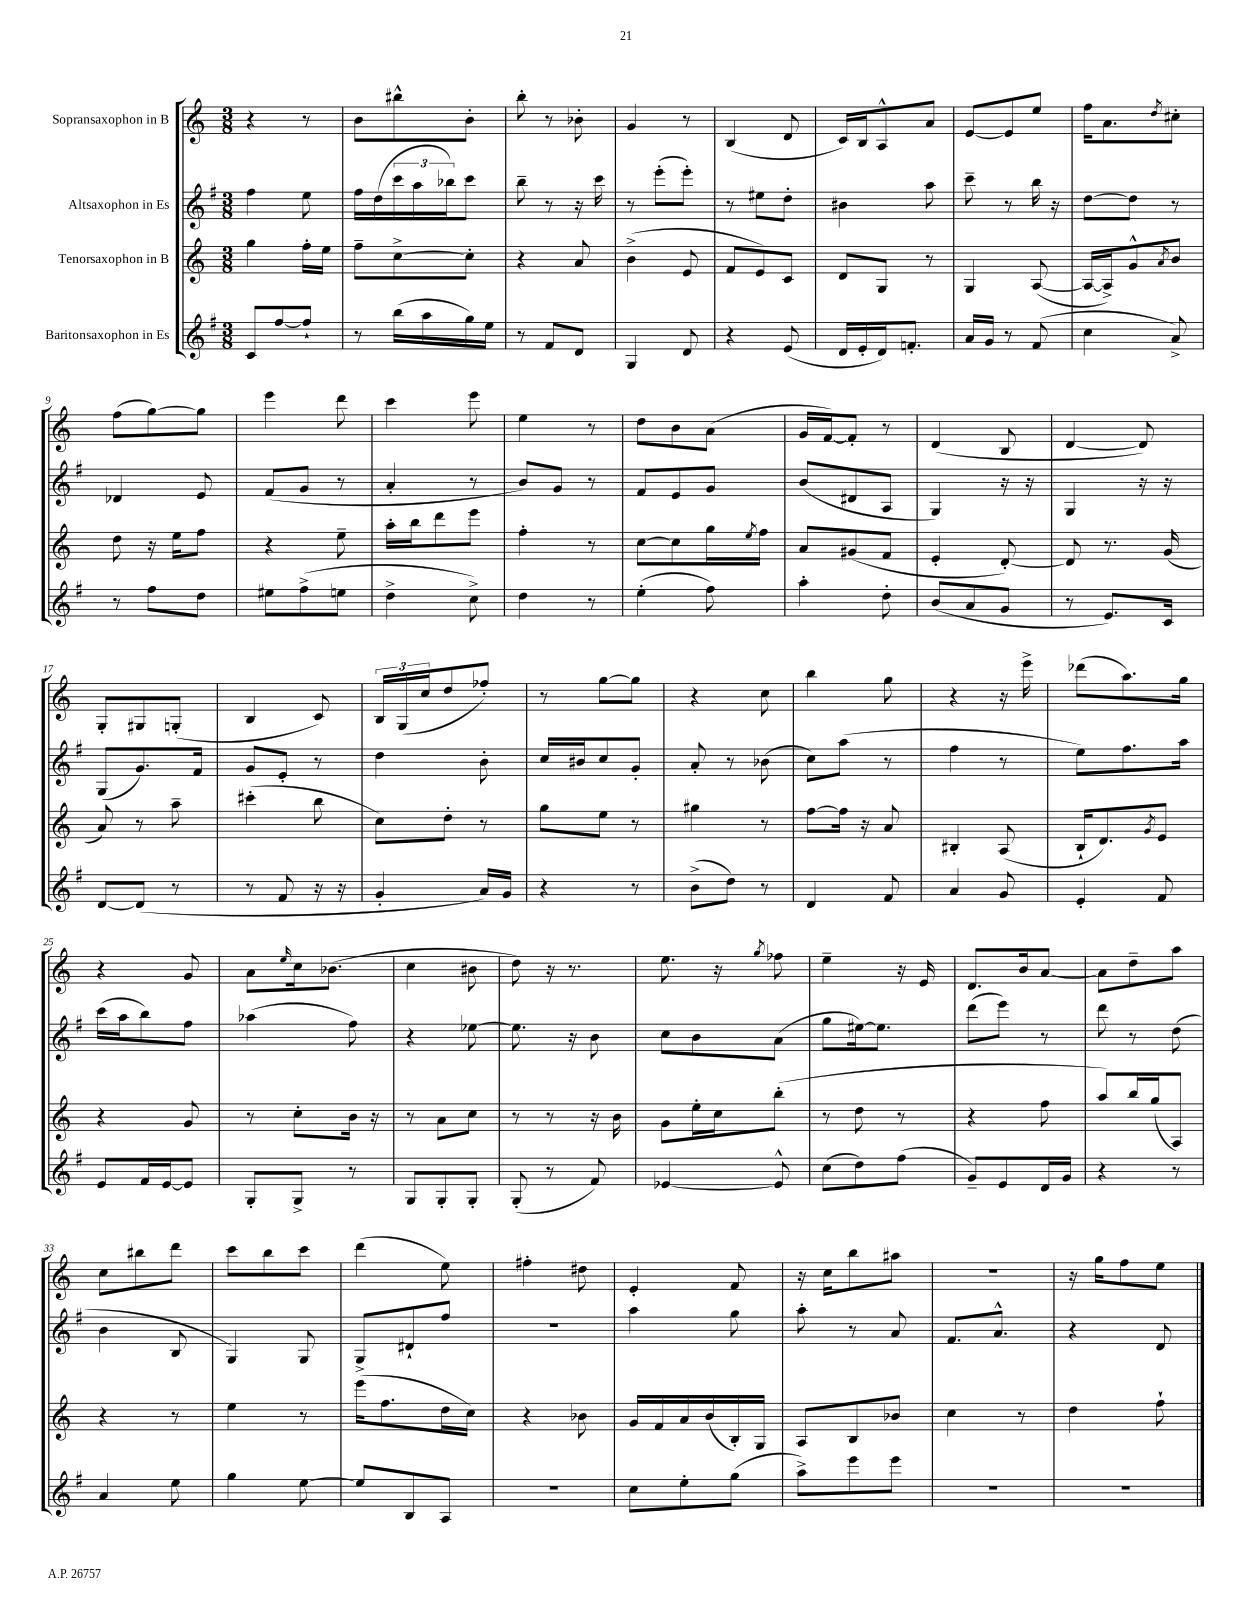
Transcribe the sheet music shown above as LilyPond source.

<<
\new StaffGroup <<
\new Staff = "s0" \with { instrumentName = "Sopransaxophon in B" } {
    \clef treble \key c \major \numericTimeSignature \time 3/8
    r4 r8 |
    b'8 bis''8-^ b'8-. |
    b''8-. r8 bes'8-. |
    g'4 r8 |
    b4( d'8 |
    c'16) b16 a8-^ a'8 |
    e'8~ e'8 e''8 |
    f''16 a'8. \acciaccatura { d''8 } cis''8-. |
    f''8( g''8~) g''8 |
    e'''4 d'''8 |
    c'''4 e'''8 |
    e''4 r8 |
    d''8 b'8 a'8( |
    g'16 f'16~) f'8-. r8 |
    d'4( b8 |
    d'4~ d'8) |
    g8-. gis8 g8-.( |
    b4 c'8) |
    \tuplet 3/2 { b16 g16( c''16 } d''8 fes''8-.) |
    r8 g''8~ g''8 |
    r4 c''8 |
    b''4 g''8 |
    r4 r16 e'''16-> |
    des'''8( a''8.) g''16 |
    r4 g'8 |
    a'8 \grace { e''16 } c''16 bes'8.( |
    c''4 bis'8 |
    d''8) r16 r8. |
    e''8. r16 \acciaccatura { g''8 } fes''8 |
    e''4-- r16 e'16 |
    d'8. b'16 a'8~ |
    a'8 d''8-- a''8 |
    c''8 bis''8 d'''8 |
    c'''8 b''8 c'''8 |
    d'''4( e''8) |
    fis''4-. dis''8 |
    e'4-. f'8 |
    r16 c''16 b''8 ais''8 |
    R4. |
    r16 g''16 f''8 e''8 \bar "|." |
}
\new Staff = "s1" \with { instrumentName = "Altsaxophon in Es" } {
    \clef treble \key g \major \numericTimeSignature \time 3/8
    fis''4 e''8 |
    fis''16 d''16( \tuplet 3/2 { c'''16 a''16 bes''16) } c'''8 |
    b''8-- r8 r16 c'''16 |
    r8 e'''8-.( e'''8-.) |
    r8 eis''8 d''8-. |
    bis'4 a''8 |
    c'''8-- r8 b''16 r16 |
    d''8~ d''8 r8 |
    des'4 e'8 |
    fis'8( g'8 r8 |
    a'4-. r8 |
    b'8) g'8 r8 |
    fis'8 e'8 g'8 |
    b'8( dis'8 a8 |
    g4) r16 r16 |
    g4 r16 r16 |
    g8( g'8.) fis'16 |
    g'8 e'8-. r8 |
    d''4 b'8-. |
    c''16 bis'16 c''8 g'8-. |
    a'8-. r8 bes'8( |
    c''8) a''8( r8 |
    fis''4 r8 |
    e''8) fis''8. a''16 |
    c'''16( a''16 b''8) fis''8 |
    aes''4( fis''8) |
    r4 ees''8~ |
    ees''8. r16 b'8 |
    c''8 b'8 a'8( |
    g''8 eis''16~) eis''8. |
    d'''8( e'''8) r8 |
    d'''8 r8 d''8( |
    b'4 b8 |
    g4) g8 |
    g8-> dis'8-! fis''8 |
    R4. |
    a''4 g''8 |
    a''8-. r8 a'8 |
    fis'8. a'8.-^ |
    r4 d'8 \bar "|." |
}
\new Staff = "s2" \with { instrumentName = "Tenorsaxophon in B" } {
    \clef treble \key c \major \numericTimeSignature \time 3/8
    g''4 f''16-. e''16 |
    f''8-- c''8~-> c''8-. |
    r4 a'8 |
    b'4->( e'8 |
    f'8 e'8) c'8 |
    d'8 g8 r8 |
    g4 a8~( |
    a16~ a16->) g'8-^ \acciaccatura { a'8 } b'8 |
    d''8 r16 e''16 f''8 |
    r4 e''8-- |
    a''16-. b''16 d'''8 e'''8 |
    f''4-. r8 |
    c''8~ c''8 g''16 \acciaccatura { e''8 } f''16 |
    a'8 gis'8( f'8 |
    e'4-. d'8~-.) |
    d'8 r8. g'16( |
    a'8) r8 a''8-- |
    cis'''4-.( b''8 |
    c''8) d''8-. r8 |
    g''8 e''8 r8 |
    gis''4 r8 |
    f''8~ f''16 r16 a'8 |
    bis4-. a8( |
    b16-! d'8.) \acciaccatura { g'8 } e'8 |
    r4 g'8 |
    r8 c''8-. b'16 r16 |
    r8 a'8 c''8 |
    r8 r8 r16 b'16 |
    g'8 e''16-. c''16 b''8-.( |
    r8 d''8 r8 |
    r4 f''8 |
    a''8) b''16 g''16( a8) |
    r4 r8 |
    e''4 r8 |
    e'''16( f''8. d''16 c''16) |
    r4 bes'8 |
    g'16 f'16 a'16 b'16( b16-.) g16 |
    a8 b8 bes'8 |
    c''4 r8 |
    d''4 f''8-! \bar "|." |
}
\new Staff = "s3" \with { instrumentName = "Baritonsaxophon in Es" } {
    \clef treble \key g \major \numericTimeSignature \time 3/8
    c'8 fis''8~ fis''8-! |
    r8 b''16( a''16 g''16) e''16 |
    r8 fis'8 d'8 |
    g4 d'8 |
    r4 e'8( |
    d'16 e'16-. d'16) f'8.-. |
    a'16 g'16 r8 fis'8( |
    c''4 a'8->) |
    r8 fis''8 d''8 |
    eis''8 fis''8->( e''8 |
    d''4-> c''8->) |
    d''4 r8 |
    e''4-.( fis''8) |
    a''4-. d''8-. |
    b'8( a'8 g'8 |
    r8 e'8.) c'16 |
    d'8~ d'8( r8 |
    r8 fis'8 r16 r16 |
    g'4-. a'16) g'16 |
    r4 r8 |
    b'8->( d''8) r8 |
    d'4 fis'8 |
    a'4 g'8 |
    e'4-. fis'8 |
    e'8 fis'16 e'16~ e'8 |
    g8-. g8-> r8 |
    g8 g8-. g8-. |
    g8-.( r8 fis'8) |
    ees'4~ ees'8-^ |
    c''8( d''8) fis''8( |
    g'8--) e'8 d'16 g'16 |
    r4 r8 |
    a'4 e''8 |
    g''4 e''8~ |
    e''8 b8 a8 |
    R4. |
    c''8 e''8-. g''8( |
    a''8->) e'''8 e'''8 |
    R4. |
    R4. \bar "|." |
}
>>
>>
